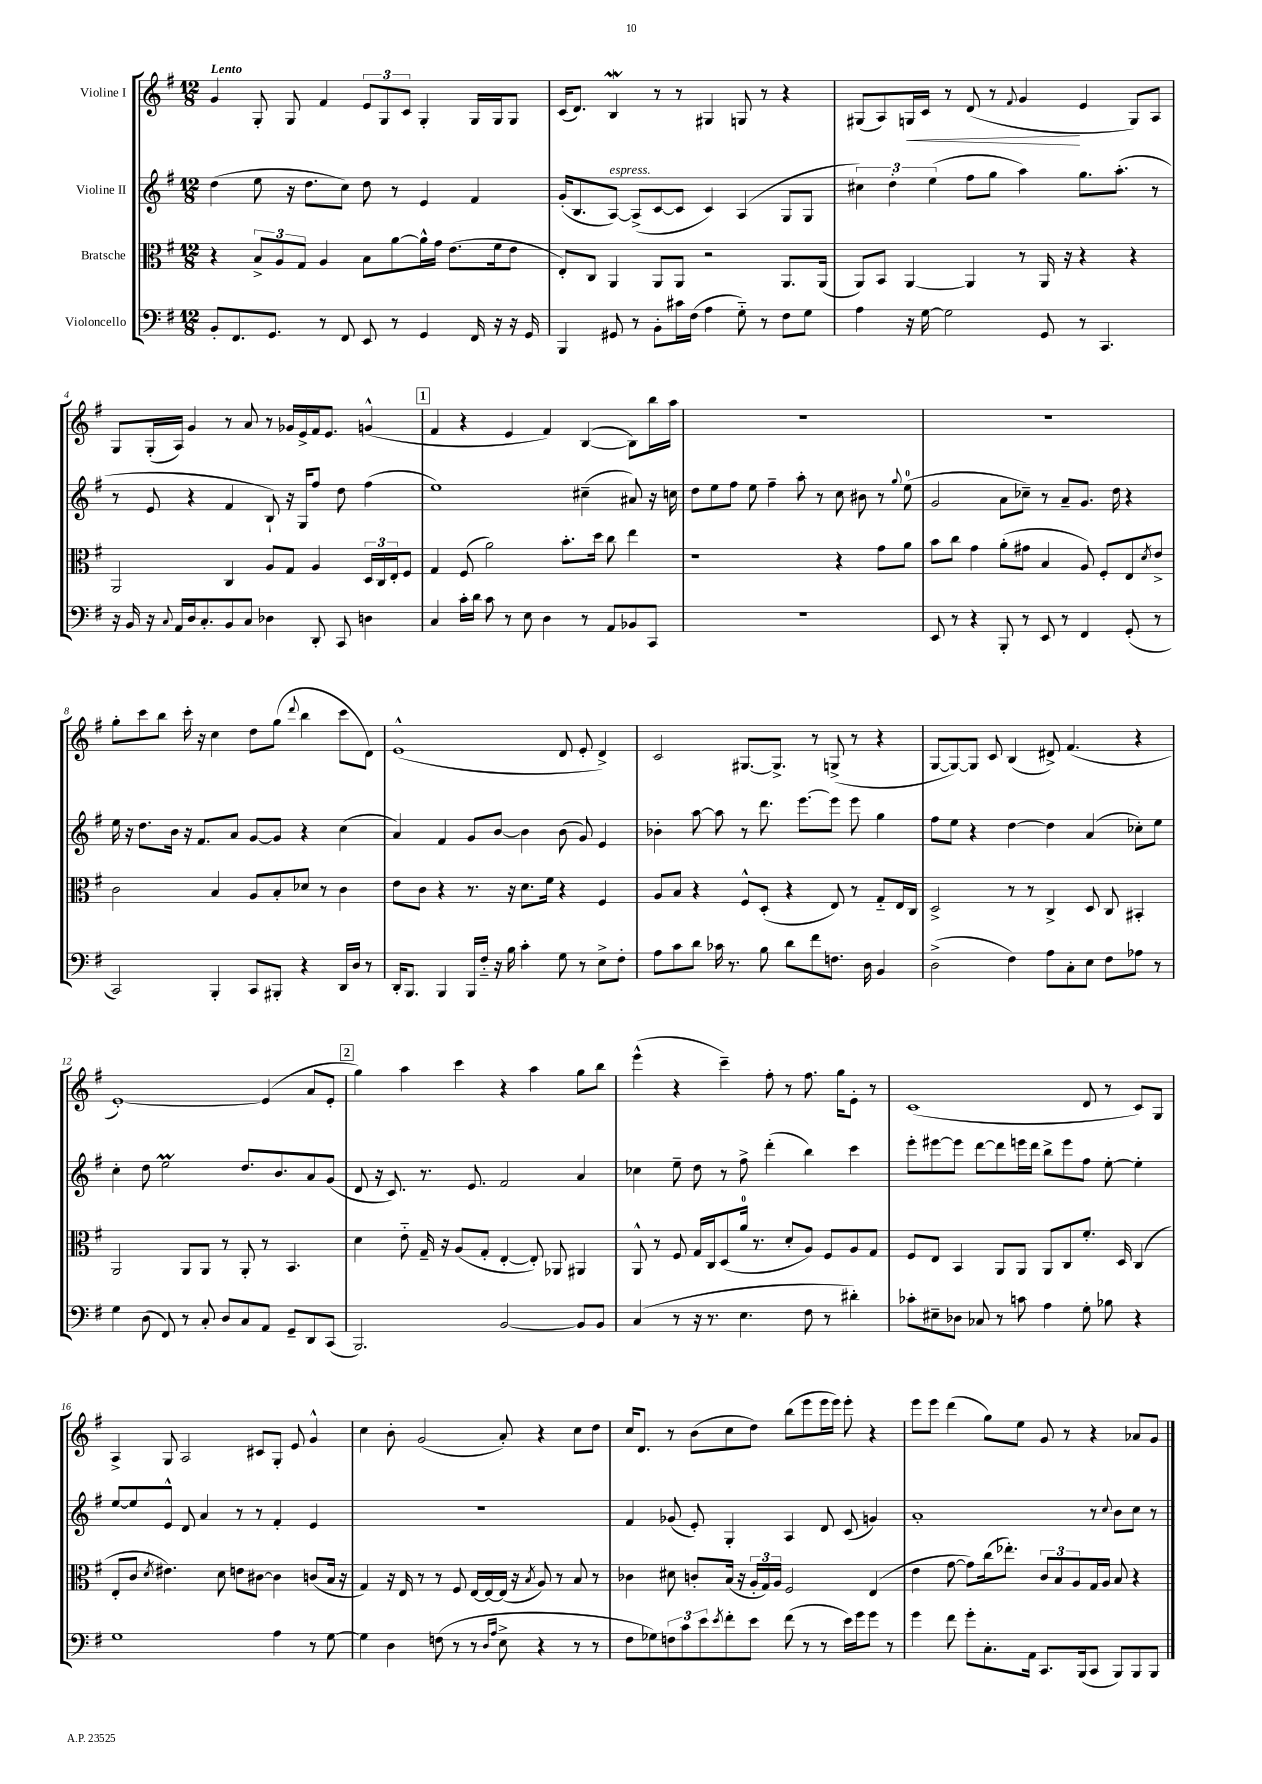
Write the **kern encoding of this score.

**kern	**kern	**kern	**kern
*staff4	*staff3	*staff2	*staff1
*clefF4	*clefC3	*clefG2	*clefG2
*k[f#]	*k[f#]	*k[f#]	*k[f#]
*M12/8	*M12/8	*M12/8	*M12/8
8BB'	4r	(4dd	4g
8.FF#	.	.	.
.	12B^	8ee	8G'
8.GG	.	.	.
.	12A	.	.
.	.	16r	8G
.	12G	.	.
.	.	8.dd	.
8r	4A	.	4f#
8FF#	.	8cc)	.
8EE	8B	8dd	12e
.	.	.	12G
8r	[8a	8r	.
.	.	.	12c
4GG	16a^^]	4e	4G'
.	16g	.	.
.	(8.e	.	.
16FF#	.	4f#	16G
16r	16f#	.	16G
16r	8e	.	8G
16GG	.	.	.
=	=	=	=
4BBB	8E')	(16g'	(16c
.	.	8.B	8.d)
.	8C	.	.
8GG#	4AA	[8A)	4B
8r	.	(8A^]	.
8BB'	8AA	[8c	8r
16c#	8AA	8c]	8r
(16F#	.	.	.
4A	2r	4c)	4G#
8G'~)	.	(4A	8G
8r	.	.	8r
8F#	8.AA	8G	4r
8G	.	8G	.
.	(16AA	.	.
=	=	=	=
4A	8AA)	6cc#)	(8G#
.	8BB	.	8A)
.	.	6dd'	.
16r	[4AA	.	16G
[16G	.	.	16c
.	.	(6ee	.
2G]	.	.	8r
.	4AA]	8ff#	(8d
.	.	8gg	8r
.	.	.	8qqf#
.	8r	4aa)	4g
8GG	16AA	.	.
.	16r	.	.
8r	4r	8.gg	4e
4.CC	.	.	.
.	.	(8.aa'	.
.	4r	.	8G)
.	.	8r	8A
=	=	=	=
16r	2AA	8r	8G
16BB	.	.	.
16r	.	8e	(16G'
8qqC	.	.	.
16AA	.	.	16A)
16D	.	4r	4g
8.C'	.	.	.
8BB	4C	4f#	8r
8C	.	.	8a
4D-	8A	8B`)	8r
.	8G	16r	16g-
.	.	16G	16e^
8DD'	4A	8ff#	16f#
.	.	.	8.e
8CC	.	8dd	.
4D	24D	(4ff#	(4g^^
.	24C	.	.
.	24E'	.	.
.	8F#	.	.
=	=	=	=
4C	4G	1ee)	4f#
16c'	(8F#	.	4r
16d	.	.	.
8c	2a)	.	.
8r	.	.	4e
8E	.	.	.
4D	.	.	4f#)
.	8.b'	.	.
8r	.	(4cc#~	([4B
.	16dd	.	.
8AA	8cc	.	.
8BB-	4ee	8a#)	8B])
8CC	.	16r	16bb
.	.	16cc	16aa
=	=	=	=
1.r	1r	8dd	1.r
.	.	8ee	.
.	.	8ff#	.
.	.	8ee	.
.	.	4ff#~	.
.	.	8aa'	.
.	.	8r	.
.	4r	8cc	.
.	.	8b#	.
.	8g	8r	.
.	.	8qqgg	.
.	8a	(8ee	.
=	=	=	=
8EE	8b	2g	1.r
8r	8cc	.	.
4r	4g	.	.
8BBB'	(8a'	8a	.
8r	8g#	8cc-~)	.
8EE	4B	8r	.
8r	.	8a~	.
4FF#	8A)	8.g	.
.	8F#'	.	.
.	.	16dd	.
(8GG'	8E	4r	.
.	8qd	.	.
8r	8e^	.	.
=	=	=	=
2CC)	2c	16ee	8gg'
.	.	16r	.
.	.	8.dd	8ccc
.	.	.	8bb
.	.	16b	.
.	.	16r	16ccc'
.	.	8.f#	16r
4BBB'	4B	.	4cc
.	.	8a	.
8CC	8A	[8g	8dd
8BBB#'	8B'	8g]	(8gg
.	.	.	8qqddd
4r	8d-	4r	4bb
.	8r	.	.
16DD	4c	(4cc	8ccc
16D	.	.	.
8r	.	.	8d)
=	=	=	=
16DD'	8e	4a)	(1e^^
8.BBB	.	.	.
.	8c	.	.
4BBB	4r	4f#	.
16BBB	8.r	8g	.
16F#'~	.	.	.
16r	.	[8b	.
16B	16r	.	.
4c'	8.d	4b]	.
.	16f#	.	.
8G	4r	(8b	8d
8r	.	8g)	8e'
8E^	4F#	4e	4d^)
8F#'	.	.	.
=	=	=	=
8A	8A	4b-'	2c
8c	8B	.	.
8d	4r	[8aa	.
16c-	.	8aa]	.
8.r	.	.	.
.	8F#^^	8r	[8.G#
8B	(8D'	8.ddd	.
.	.	.	8.G#^]
8d	4r	.	.
.	.	[8.eee	.
8f#	.	.	8r
8.F	8E)	8eee]	(8G^
.	8r	8eee	8r
16D	.	.	.
4BB	8G'~	4gg	4r
.	16E	.	.
.	16C	.	.
=	=	=	=
(2D^	2D^	8ff#	[8G
.	.	8ee	8G_)
.	.	4r	8G]
.	.	.	8c
4F#)	8r	[4dd	(4B
.	8r	.	.
8A	4C^	4dd]	8d#^)
8C'	.	.	(4.f#
8E	8D	(4a	.
8F#	8C	.	.
8A-	4BB#'	8cc-')	4r
8r	.	8ee	.
=	=	=	=
4G	2AA	4cc'	[1e')
(8D	.	8dd	.
8FF#)	.	2ee	.
8r	8AA	.	.
8C'	8AA	.	.
8D	8r	.	.
8C	8AA'	8.dd	.
8AA	8r	.	(4e]
.	.	8.b	.
8GG~	4.BB	.	.
8DD	.	8a	8a
(8CC	.	(8g	8e'
=	=	=	=
2.BBB)	4d	8d	4gg)
.	.	16r	.
.	.	8.c)	.
.	8e'~	.	4aa
.	16G~	8.r	.
.	16r	.	.
.	(8A	.	4ccc
.	.	8.e	.
.	8G'	.	.
[2BB	[4E'	2f#	4r
.	8E'])	.	4aa
.	8AA-	.	.
8BB]	4AA#	4a	8gg
8BB	.	.	8bb
=	=	=	=
(4C	8AA^^	4cc-	(4eee^^
.	8r	.	.
8r	8F#	8ee~	4r
16r	16G	8dd	.
8.r	16C	.	.
.	(8D	8r	4ccc~)
4.E	16a	8ff#^	.
.	8.r	.	.
.	.	(4ddd'	8ff#'
.	8d'	.	8r
8F#	8A)	4bb)	8.ff#
8r	8F#	.	.
.	.	.	16gg
4d#')	8A	4ccc	8e'
.	8G	.	8r
=	=	=	=
8c-'	8F#	8eee'	(1c
8E#~	8E	[8eee#	.
8D-	4BB	8eee#]	.
8C-	.	[8ddd	.
8r	8AA	8ddd]	.
8c	8AA	16eee	.
.	.	16ddd	.
4A	8AA	8bb^	.
.	8C	8eee	.
8G'	8.f#'	8ff#	8d
8B-	.	[8ee'	8r
.	16D	.	.
4r	(4C	4ee']	8c)
.	.	.	8G
=	=	=	=
1G	8E'	[8ee	4A^
.	8c	8ee]	.
.	8qd	.	.
.	4.e#)	8e^^	8G
.	.	8d	2A
.	.	4a	.
.	8d	.	.
.	8e	8r	.
.	[8c#	8r	8c#
4A	4c#]	4f#'	8G'
.	.	.	8e
8r	(8c	4e	4g^^
[8G	16B	.	.
.	16r	.	.
=	=	=	=
4G]	4G)	1.r	4cc
4D	16r	.	8b'
.	16E	.	.
.	8r	.	(2g
(8F	8r	.	.
8r	8F#	.	.
8r	[16E	.	.
.	16E_	.	.
16qqD	.	.	.
16qqA	.	.	.
8E^	(16E]	.	8a')
.	16r	.	.
.	8qB	.	.
4r	8A)	.	4r
.	8r	.	.
8r	8B	.	8cc
8r	8r	.	8dd
=	=	=	=
8F#	4c-	4f#	16cc
.	.	.	8.d
8G-)	.	.	.
12F	8d#	(8g-	8r
12c	.	.	.
.	8c'	8e')	(8b
12e	.	.	.
8qe	.	.	.
8f#'	(16B	4G'	8cc
.	16r	.	.
8e	24A'	.	8dd)
.	24G)	.	.
.	24A	.	.
(8f#	2F#	4A	(8bb
8r	.	.	8eee
8r	.	8d	16eee
.	.	.	16eee)
16e)	.	(8c	8eee'
16g	.	.	.
8g	(4E	4g)	4r
8r	.	.	.
=	=	=	=
4g	4e	1a'	8eee
.	.	.	8eee
8f#	[8g	.	(4ddd
8g'	8g])	.	.
8.C'	(16cc	.	8gg)
.	8.ee-')	.	.
.	.	.	8ee
16AA	.	.	.
8.CC	12c	.	8g
.	12B	.	.
.	.	.	8r
.	12A	.	.
(16BBB	.	.	.
8CC	16G	8r	4r
.	16A	.	.
.	.	8qqcc	.
8BBB)	8B	8b	.
8BBB	4r	8cc	8a-
8BBB	.	8r	8g
==	==	==	==
*-	*-	*-	*-
